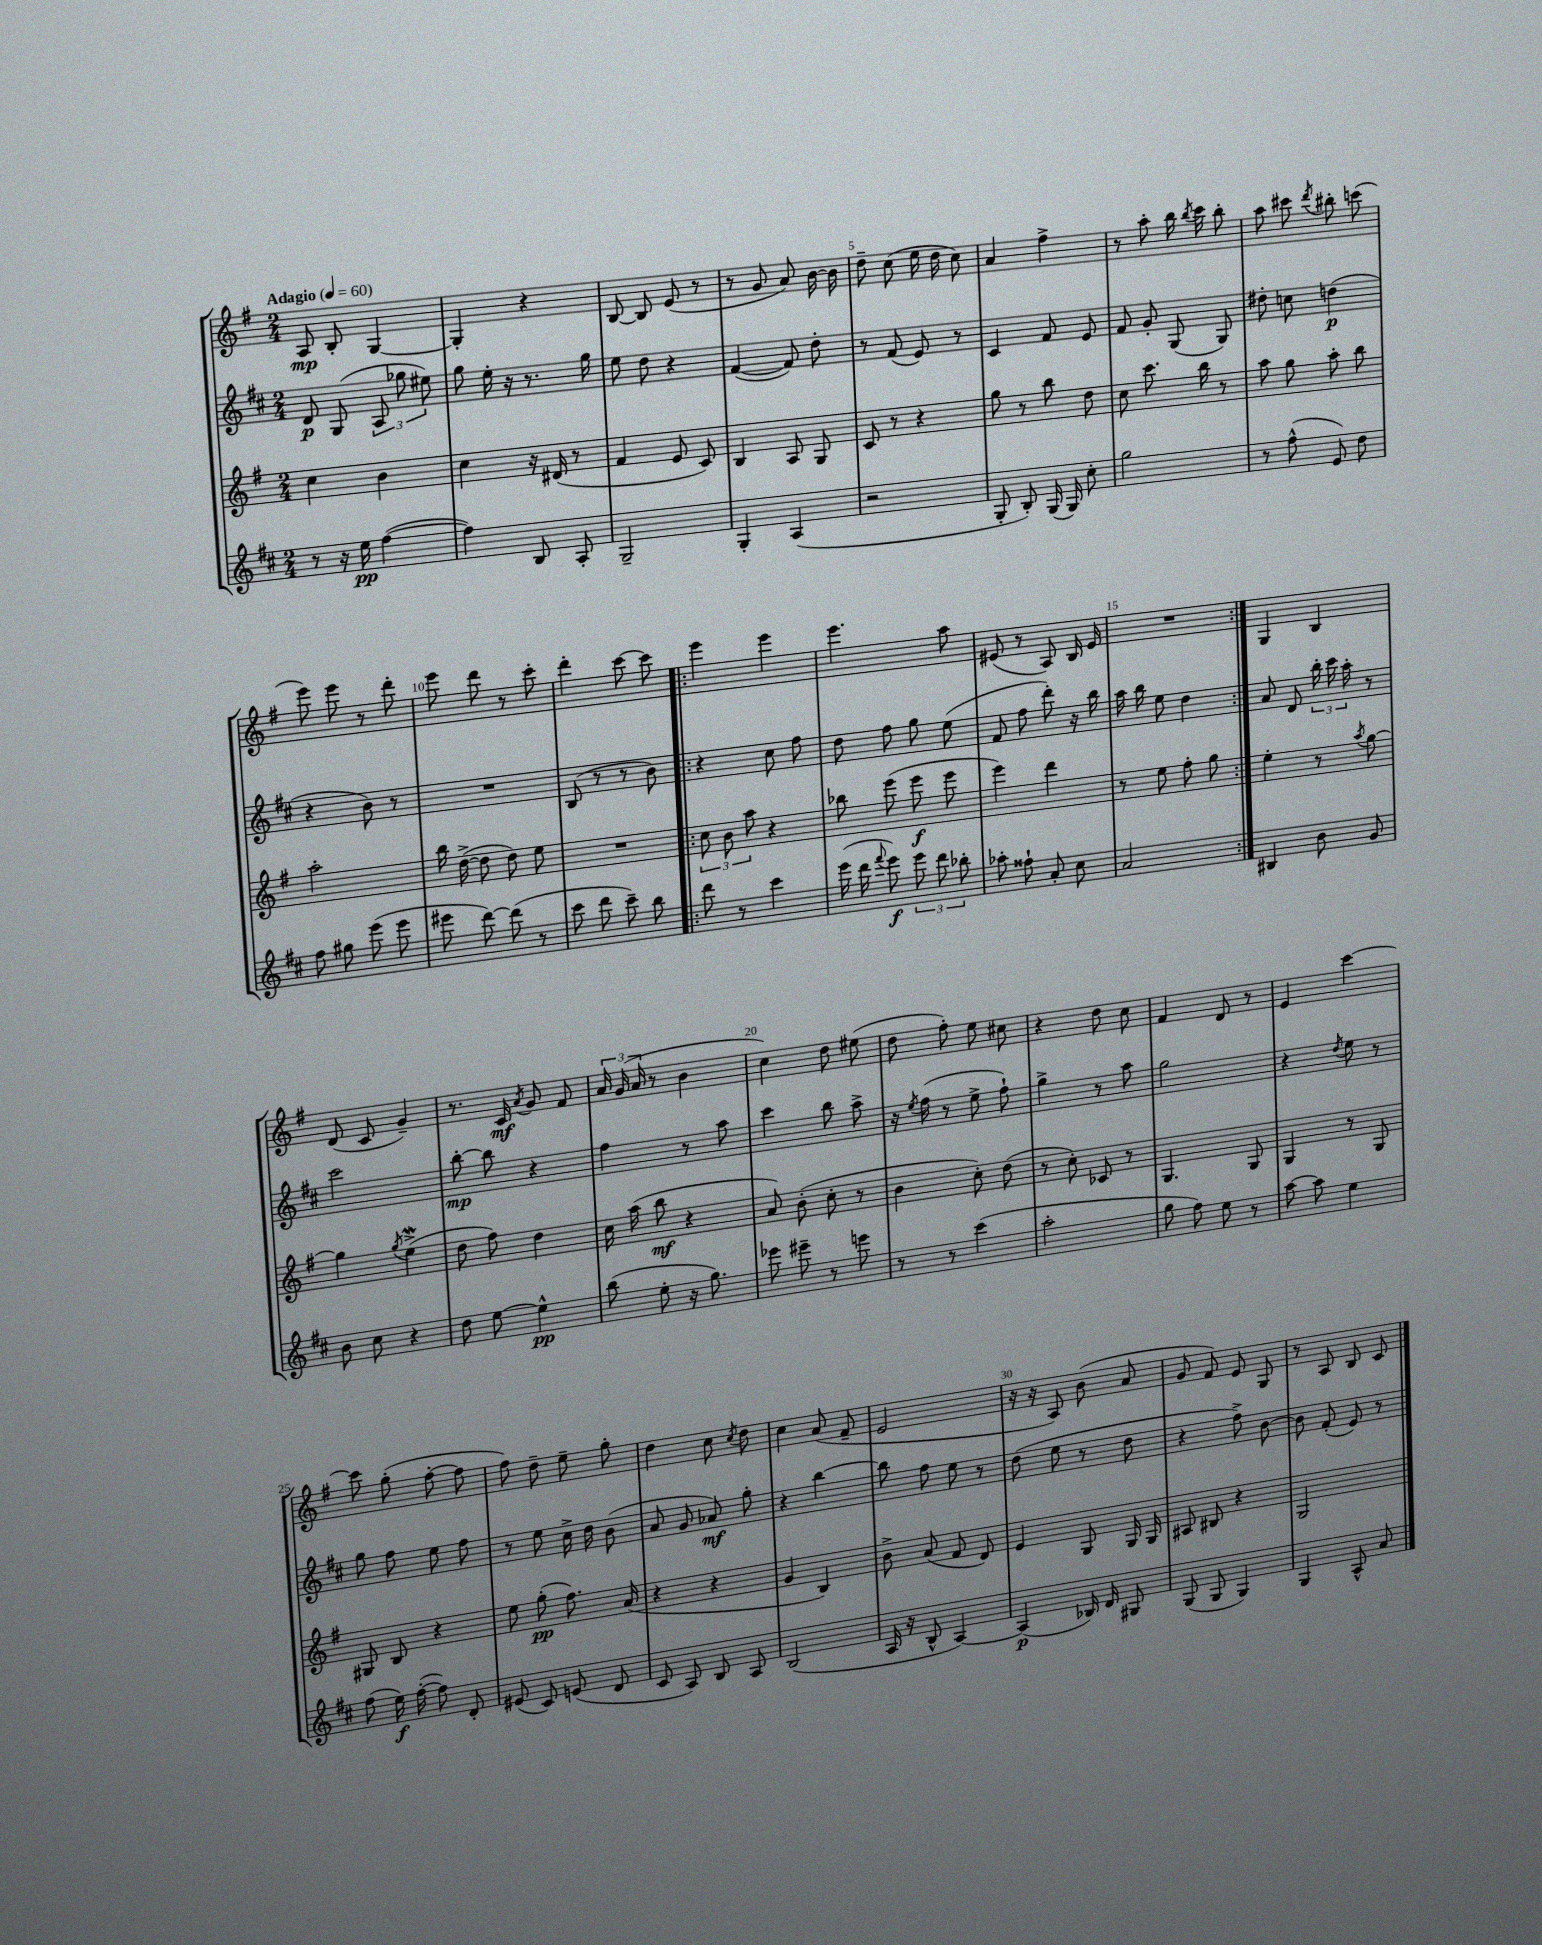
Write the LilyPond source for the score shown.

<<
\new StaffGroup <<
\new Staff = "s0" {
    \clef treble \key g \major \numericTimeSignature \time 2/4 \tempo "Adagio" 4 = 60
    \autoBeamOff a8\mp b8-. g4~ |
    g4-. r4 |
    b8~ b8 e'8( r8 |
    r8 g'8 a'8) b'16~ b'16 |
    d''8-- c''8( e''16 d''16 c''8) |
    a'4 fis''4-> |
    r8 a''8-. b''16 \acciaccatura { b''8 } c'''16 b''8-. |
    a''8 cis'''8 \acciaccatura { d'''8 } bis''8-. c'''8( |
    e'''8) e'''8 r8 d'''8-. |
    e'''8 d'''8 r8 c'''8-. |
    d'''4-. c'''8~ c'''8 |
    \repeat volta 2 { e'''4 e'''4 |
    e'''4. a''8 |
    eis'8( r8 a8) b16 eis'16 |
    R2 | }
    g4 b4 |
    d'8( c'8 g'4--) |
    r8. c'16\mf \acciaccatura { a'8 } g'8 fis'8 |
    \tuplet 3/2 { a'16 g'16( a'16 } r8 b'4 |
    c''4) d''8 eis''8( |
    d''8 fis''8-.) e''8 cis''8 |
    r4 d''8 c''8 |
    fis'4 d'8 r8 |
    e'4 c'''4~ |
    c'''8 g''8-.( fis''8~-. fis''8 |
    fis''8) d''8-- e''8-- g''8-. |
    d''4 c''8 \acciaccatura { c''8 } d''8 |
    c''4 a'8( fis'8-- |
    e'2 |
    r16 r16 a8) b'8( a'8 |
    g'8 fis'8) e'8 g8 |
    r8 a8 b8 c'8 \bar "|." |
}
\new Staff = "s1" {
    \clef treble \key d \major \numericTimeSignature \time 2/4
    \autoBeamOff d'8\p g8( \tuplet 3/2 { a8 ges''8 eis''8) } |
    g''8 e''16-. r16 r8. g''16 |
    e''8 d''8 r4 |
    fis'4~( fis'8) d''8-. |
    r8 fis'8( e'8) r8 |
    cis'4 fis'8 e'8 |
    fis'8 g'8-. g8( g8) |
    dis''8-. c''8 d''4\p( |
    r4 b'8) r8 |
    R2 |
    b8( r8 r8 b'8) |
    \repeat volta 2 { r4 cis''8 fis''8 |
    d''8 fis''8 g''8 e''8( |
    fis'8 fis''8 d'''8-.) r16 b''16 |
    a''16 b''16 e''8 d''4 | }
    a'8 d'8 \tuplet 3/2 { b''16-. cis'''16 a''16-. } r8 |
    cis'''2 |
    b''8~-.\mp b''8 r4 |
    fis''4 r8 a''8 |
    cis'''4 b''8 a''8-> |
    r16 \acciaccatura { e''8 } fis''16( r8 e''8-> fis''8-!) |
    g''4-> r8 a''8 |
    g''2 |
    r4 \acciaccatura { d''8 } e''8 r8 |
    g''8 fis''8 e''8 fis''8 |
    r8 e''8 cis''16-> d''16 b'8( |
    a'8 g'8 aes'8\mf) g''8-. |
    r4 b''4~ |
    b''8 fis''8 e''8 r8 |
    d''8( e''8 r8 d''8 |
    r4 fis''8->) b'8~ |
    b'8 fis'8-.( e'8) r8 \bar "|." |
}
\new Staff = "s2" {
    \clef treble \key g \major \numericTimeSignature \time 2/4
    \autoBeamOff c''4 b'4 |
    c''4 r16 dis'16( r8 |
    fis'4 e'8 c'8) |
    b4 a8 g8 |
    c'8 r8 r4 |
    g''8 r8 b''8 d''8 |
    c''8 c'''8. b''16 r8 |
    a''8 g''8 a''8-. b''8 |
    a''2-. |
    b''16 d''16~->( d''8 d''8) e''8 |
    R2 |
    \repeat volta 2 { \tuplet 3/2 { c''8 b'8 a''8 } r4 |
    bes''8 e'''8( e'''8\f e'''8 |
    e'''4) d'''4 |
    r8 e''8 fis''8-. g''8 | }
    e''4-. r8 \acciaccatura { a''8 } g''8~ |
    g''4 \acciaccatura { g''8 } e''4->\mordent( |
    d''8 fis''8) d''4 |
    c''16 a''16( b''8\mf r4 |
    a'8) b'8-.( c''8-. r8 |
    b'4 c''8-.) d''8( |
    r8 c''8-.) ces'8 r8 |
    g4. g8 |
    g4 r8 g8 |
    gis8 b8 r4 |
    e''8 g''8-.\pp( fis''8.) a'16( |
    r4 r4 |
    g'4 b4) |
    b'8-> a'8( fis'8 d'8) |
    e'4 g8 g16 g16 |
    ais8 bis8 r4 |
    g2 \bar "|." |
}
\new Staff = "s3" {
    \clef treble \key d \major \numericTimeSignature \time 2/4
    \autoBeamOff r8 r16 e''16\pp fis''4~( |
    fis''4) b8 a8-. |
    g2-- |
    g4-. a4( |
    r2 |
    g8-. b8-.) g16( g16) cis''8-. |
    g''2 |
    r8 fis''8-^( e'8) d''8 |
    fis''8 gis''8 e'''8( e'''8 |
    eis'''8 d'''8~) d'''8( r8 |
    cis'''8 d'''8 cis'''8--) b''8 |
    \repeat volta 2 { d'''8 r8 cis'''4 |
    e'''16( d'''16 \appoggiatura { fis'''8 } e'''8\f) \tuplet 3/2 { e'''8 d'''8 bes''8-. } |
    aes''8-. fisis''8-! a'8-. cis''8 |
    a'2 | }
    bis4 b'8 g'8 |
    b'8 cis''8 r4 |
    d''8 e''8~ e''4-^\pp |
    b''8( e''8-. r16 g''8.) |
    ees'''8 eis'''8-- r8 e'''8 |
    r8 r8 cis'''4( |
    a''2-. |
    g''8 fis''8) e''8 r8 |
    a''8~ a''8 e''4 |
    fis''8( e''16\f) fis''16~-.( fis''8) d'8-. |
    eis'8( cis'8) e'8( d'8 |
    cis'8 a8) b8 a8 |
    b2( |
    a16 r16 b8-^ a4~) |
    a4\p( bes16) d'16 gis8 |
    g8( g8 g4) |
    g4 a8-^ a'8 \bar "|." |
}
>>
>>
\layout { \context { \Score \override BarNumber.break-visibility = ##(#f #t #t) barNumberVisibility = #(every-nth-bar-number-visible 5) } }
